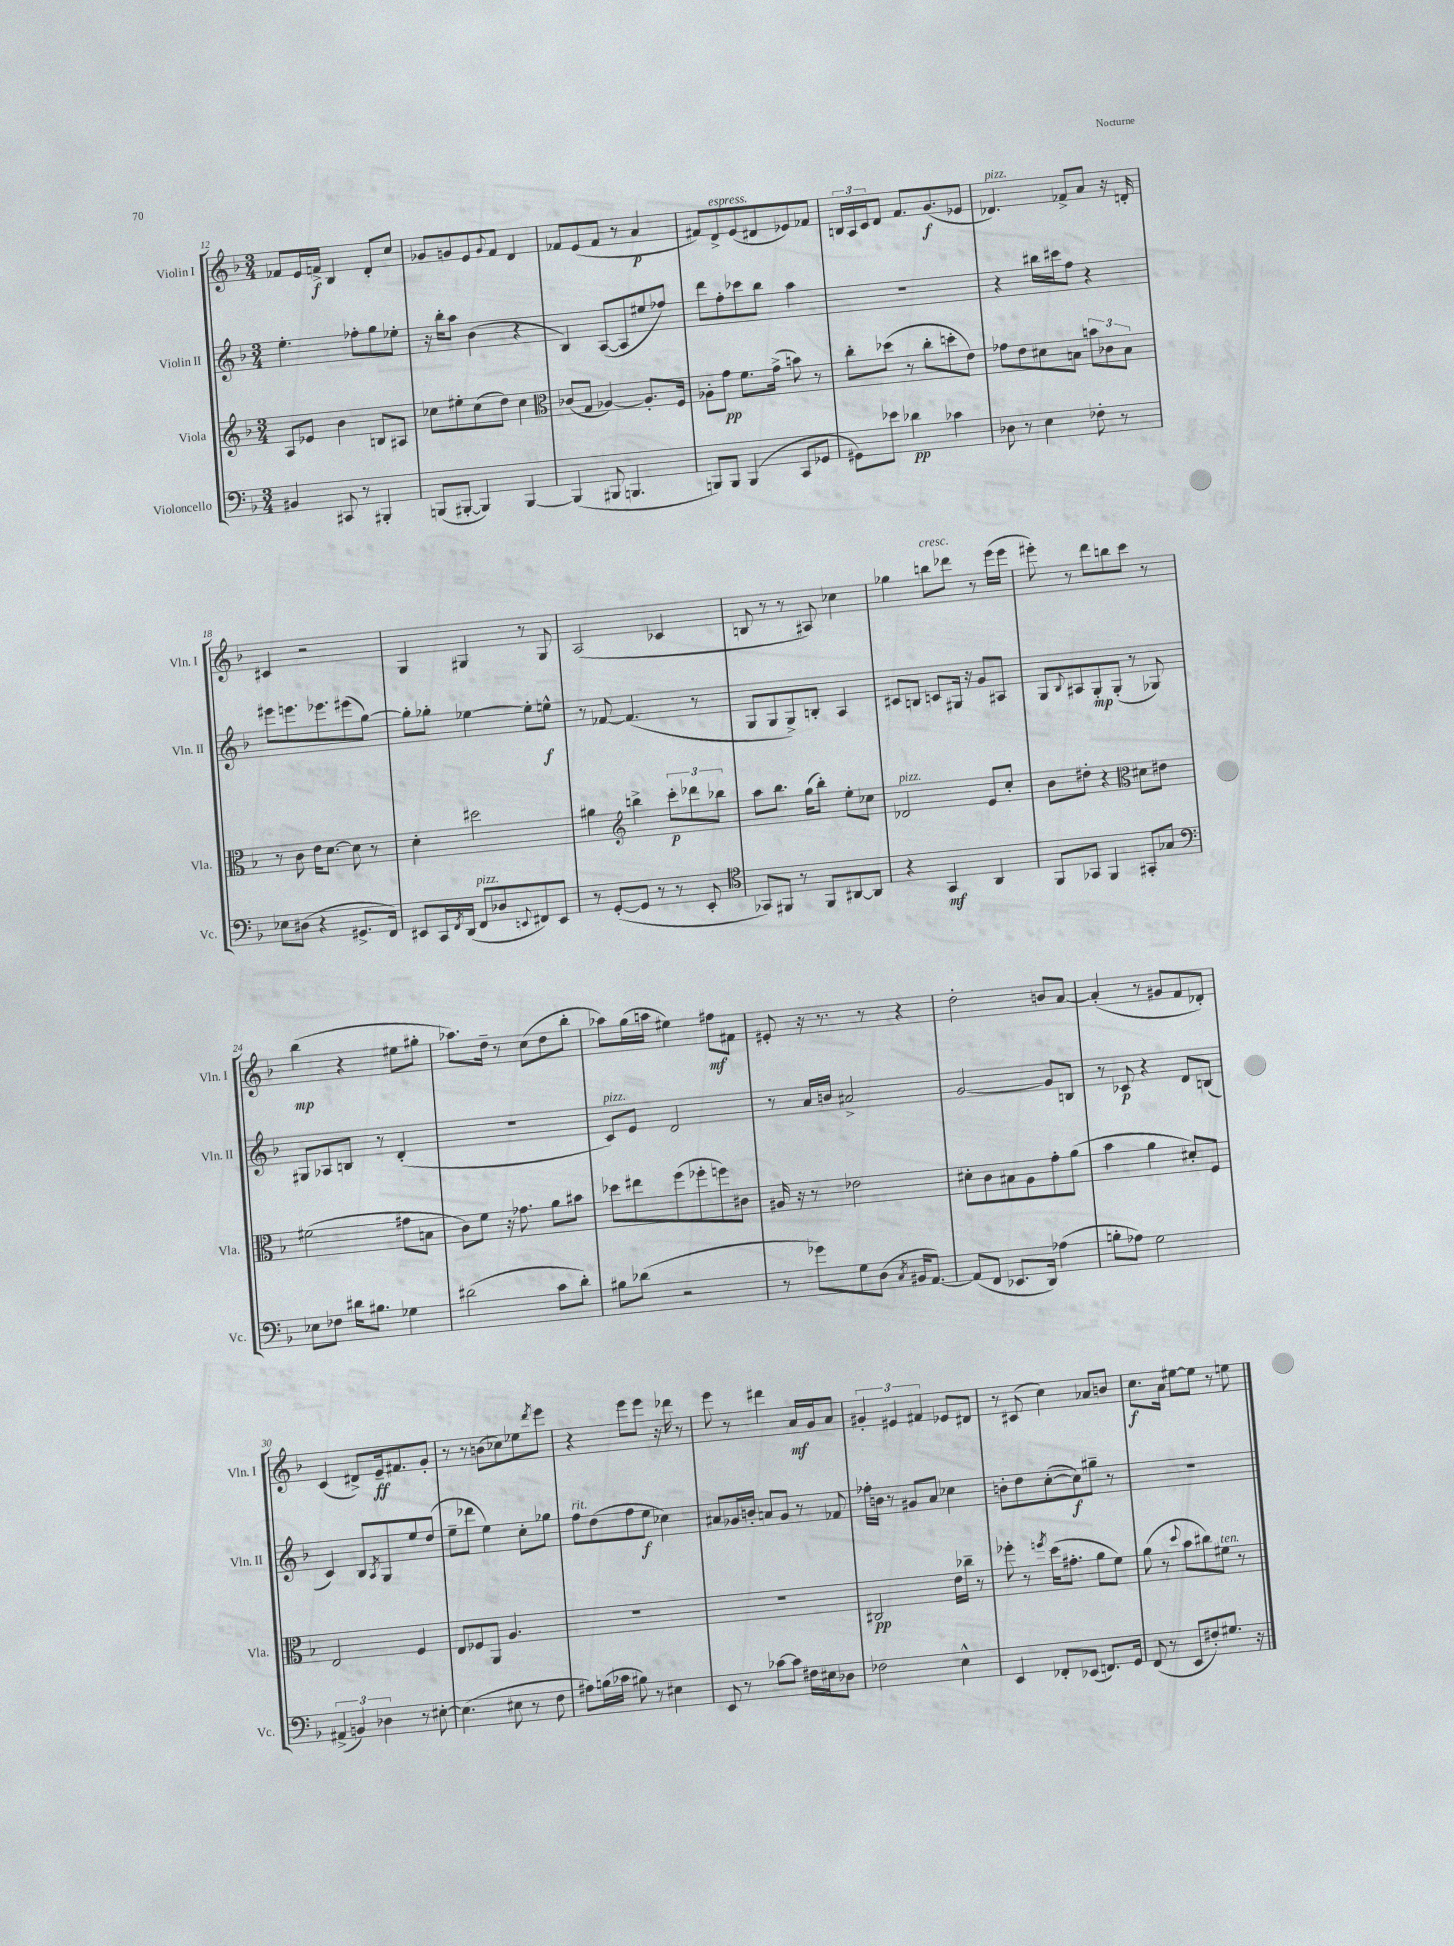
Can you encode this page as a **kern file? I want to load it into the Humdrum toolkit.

**kern	**kern	**kern	**kern
*staff4	*staff3	*staff2	*staff1
*clefF4	*clefG2	*clefG2	*clefG2
*k[b-]	*k[b-]	*k[b-]	*k[b-]
*M3/4	*M3/4	*M3/4	*M3/4
4BB#	8A	4.ee'	8f-
.	8e-	.	16e
.	.	.	16f^
8CC#	4b-	.	4B-
8r	.	8ff-'	.
4BBB#'	8B	8gg	8d'
.	8A#	8ee-'	8cc
=	=	=	=
(8BBB	8cc-	16r	8g-
.	.	16bb-'	.
[8BBB#'	8ee#'	8aa	8g
4BBB#])	(8cc-	(4b-	8e
.	.	.	8qqg
.	8dd)	.	8f
[4BBB#	4cc-	4r	4d
=	=	=	=
*	*clefC3	*	*
(4BBB#]	(8c-	4B-)	8f-
.	8G	.	(8e
8BBB#	[4A-)	([8A	8f-
4.BBB	.	8A]	8r
.	8.A-']	8ee#	4a
.	.	8ff-)	.
.	16F	.	.
=	=	=	=
8BBB)	8A-'	8ddd	8f#)
8BBB	8g	8ff'	8d^
(4BBB	8.f	8ccc-	(8e
.	.	8bb-	8d#
.	(16g^	.	.
8CC	8b)	4aa	8e-)
8GG-	8r	.	8f-
=	=	=	=
8GG#)	8cc'	2.r	24B
.	.	.	24A
.	.	.	24c
8e-	(8dd-	.	8d
4d-	8r	.	8.f
.	8cc'	.	.
.	.	.	(8.g
4c-	8dd'	.	.
.	8e)	.	8e-
=	=	=	=
8D-	8g-	4r	4.d-)
8r	8e	.	.
4E	8d#	16bb#	.
.	.	16ccc#	.
.	8B	8ff	8f-^
8F-'	12b	4r	8a
.	12c-	.	.
8r	.	.	16r
.	12B	.	.
.	.	.	16d'
=	=	=	=
8E-	8r	8eee#	4c#
(8D#	8c	8.eee	.
4r	16e	.	2r
.	[8.d	8.eee-	.
8.GG#^	8d]	(8eee#	.
.	8r	[8gg)	.
16FF)	.	.	.
=	=	=	=
8EE#	4d'	8gg']	4G
16CC	.	8gg-'	.
8qFF	.	.	.
(16DD	.	.	.
8FF	2dd#	[4ee-	4G#
8D-	.	.	.
8qqEE	.	.	.
8FF#)	.	8ee-']	8r
8EE	.	8ee^^	8G#
=	=	=	=
8r	4a#	8r	(2A
([8GG'	.	[8f-	.
*	*clefG2	*	*
8GG]	4bb^	(4.f-]	.
8r	.	.	.
8r	12ccc'	.	4c-
.	12ddd-	.	.
8EE'	.	8r	.
.	12bb-	.	.
=	=	=	=
*clefC4	*	*	*
8GG-)	8aa	8G	8B
8FF#	8.bb-	8G	8r
8r	.	8G^)	8r
.	(16gg	.	.
8FF#	8bb-')	8B'	8A#)
[8AA#	8ee'	4A	4cc-
8AA#]	8cc-	.	.
=	=	=	=
4r	2d-	8c#	4gg-
.	.	8B	.
4GG	.	8c	8bb
.	.	16G#	8ddd-
.	.	16r	.
4AA	8e	8g	8r
.	8cc'	8A#	(16eee
.	.	.	16eee
=	=	=	=
8FF	8b-	8G	8eee#')
.	.	8qqB-	.
8GG-	8dd#'	8A#	8r
4FF	4r	8G'	8ddd
.	.	(8G'	8bb
*	*clefC3	*	*
8GG#'	8d#	8r	8ccc
8G-	8e#	8G-)	8r
=	=	=	=
*clefF4	*	*	*
8E-	(2f#	8G#	(4bb-
8F-	.	8A-	.
16d#	.	8B	4r
8.B#	.	.	.
.	.	8r	.
4G-	8g#	(4d'	8ee#
.	8B	.	8gg#'
=	=	=	=
(2d#	8c)	2.r	8.aa-)
.	8f	.	.
.	.	.	16dd~
.	16r	.	8r
.	8.g-	.	.
.	.	.	(8cc
8c	8a	.	8dd
8d#')	8b#	.	8bb-'
=	=	=	=
8B#	8dd-	8c)	8aa-)
(8d-	8ee#	8e	(16gg
.	.	.	16aa
2r	(8ff	2d	4ee#)
.	8ff-'	.	.
.	8ff)	.	8ff#
.	8c#	.	8f#
=	=	=	=
8r	16A#	8r	8e#'
.	16r	.	.
8g-)	8r	16a	16r
.	.	16b	8.r
8G	2e-	2a#^	.
(8D	.	.	8r
8qC	.	.	.
16BB#	.	.	4r
[8.AA)	.	.	.
=	=	=	=
(8AA]	8d#'	[2g	2dd'
8FF	8c	.	.
8.EE-	8B#	.	.
.	8A	.	.
16DD)	.	.	.
(4A-	8g'	8g]	8b
.	(8a	8B	[8a
=	=	=	=
8B'	4b-	8r	(4a']
8A-)	.	8c-	.
2G	4a	4r	8r
.	.	.	8g#
.	8d#')	8d	8f
.	8F	(8B	8d-')
=	=	=	=
(6AA#^	2E	4c)	(4c
6BB)	.	.	.
.	.	8B-	8d#^)
6D-	.	.	.
.	.	8qA	.
.	.	8G	16e~
.	.	.	8.f#
8r	4F	8ee	.
[8E#'	.	(8dd	8g'
=	=	=	=
(4.E#]	8E	8ee~	8r
.	8F-	8ddd-	8r
.	8AA	4ee)	(8b
8E#	4.A	.	8cc-)
8r	.	8cc'	8ee-
.	.	.	8qddd
8F	.	8gg-	8eee
=	=	=	=
8A#)	2.r	8ff	4r
(16B	.	(8dd	.
16c-	.	.	.
8B#)	.	8ff	8eee
8r	.	8ee	8eee
4E#	.	4cc-)	16r
.	.	.	16ddd-
.	.	.	8r
=	=	=	=
8EE	2.r	8a#	8eee
8r	.	16g-	8r
.	.	16b'	.
[8c-	.	8a	4ddd#
8c-]	.	8g-	.
16F#	.	8r	16a
16E#	.	.	16g
8D-	.	8f-	8a
=	=	=	=
2F-	2C#	16ff-'	6g#'
.	.	16b	.
.	.	8r	.
.	.	.	6e#
.	.	8g#	.
.	.	.	6f#
.	.	8a	.
4E^^	16e	4cc-	8e-
.	16cc-~	.	.
.	8r	.	8d#
=	=	=	=
4EE	8ff-'	8b'	8r
.	8r	8dd	(8c#
.	8qff	.	.
8FF-'	(16dd	([8cc'	4cc)
.	8.g#'	.	.
(8EE-	.	8cc])	.
8.FF)	8a	8gg#~	8a-
.	8f)	8r	8b
16GG	.	.	.
=	=	=	=
(8FF	(8a	2.r	8.cc
8r	8r	.	.
.	.	.	16a
.	8qqdd	.	.
8EE	8b-	.	[8ee#
8F#')	8cc#)	.	8ee#]
8.G#	8f#	.	8r
.	8r	.	8ee
16r	.	.	.
==	==	==	==
*-	*-	*-	*-
